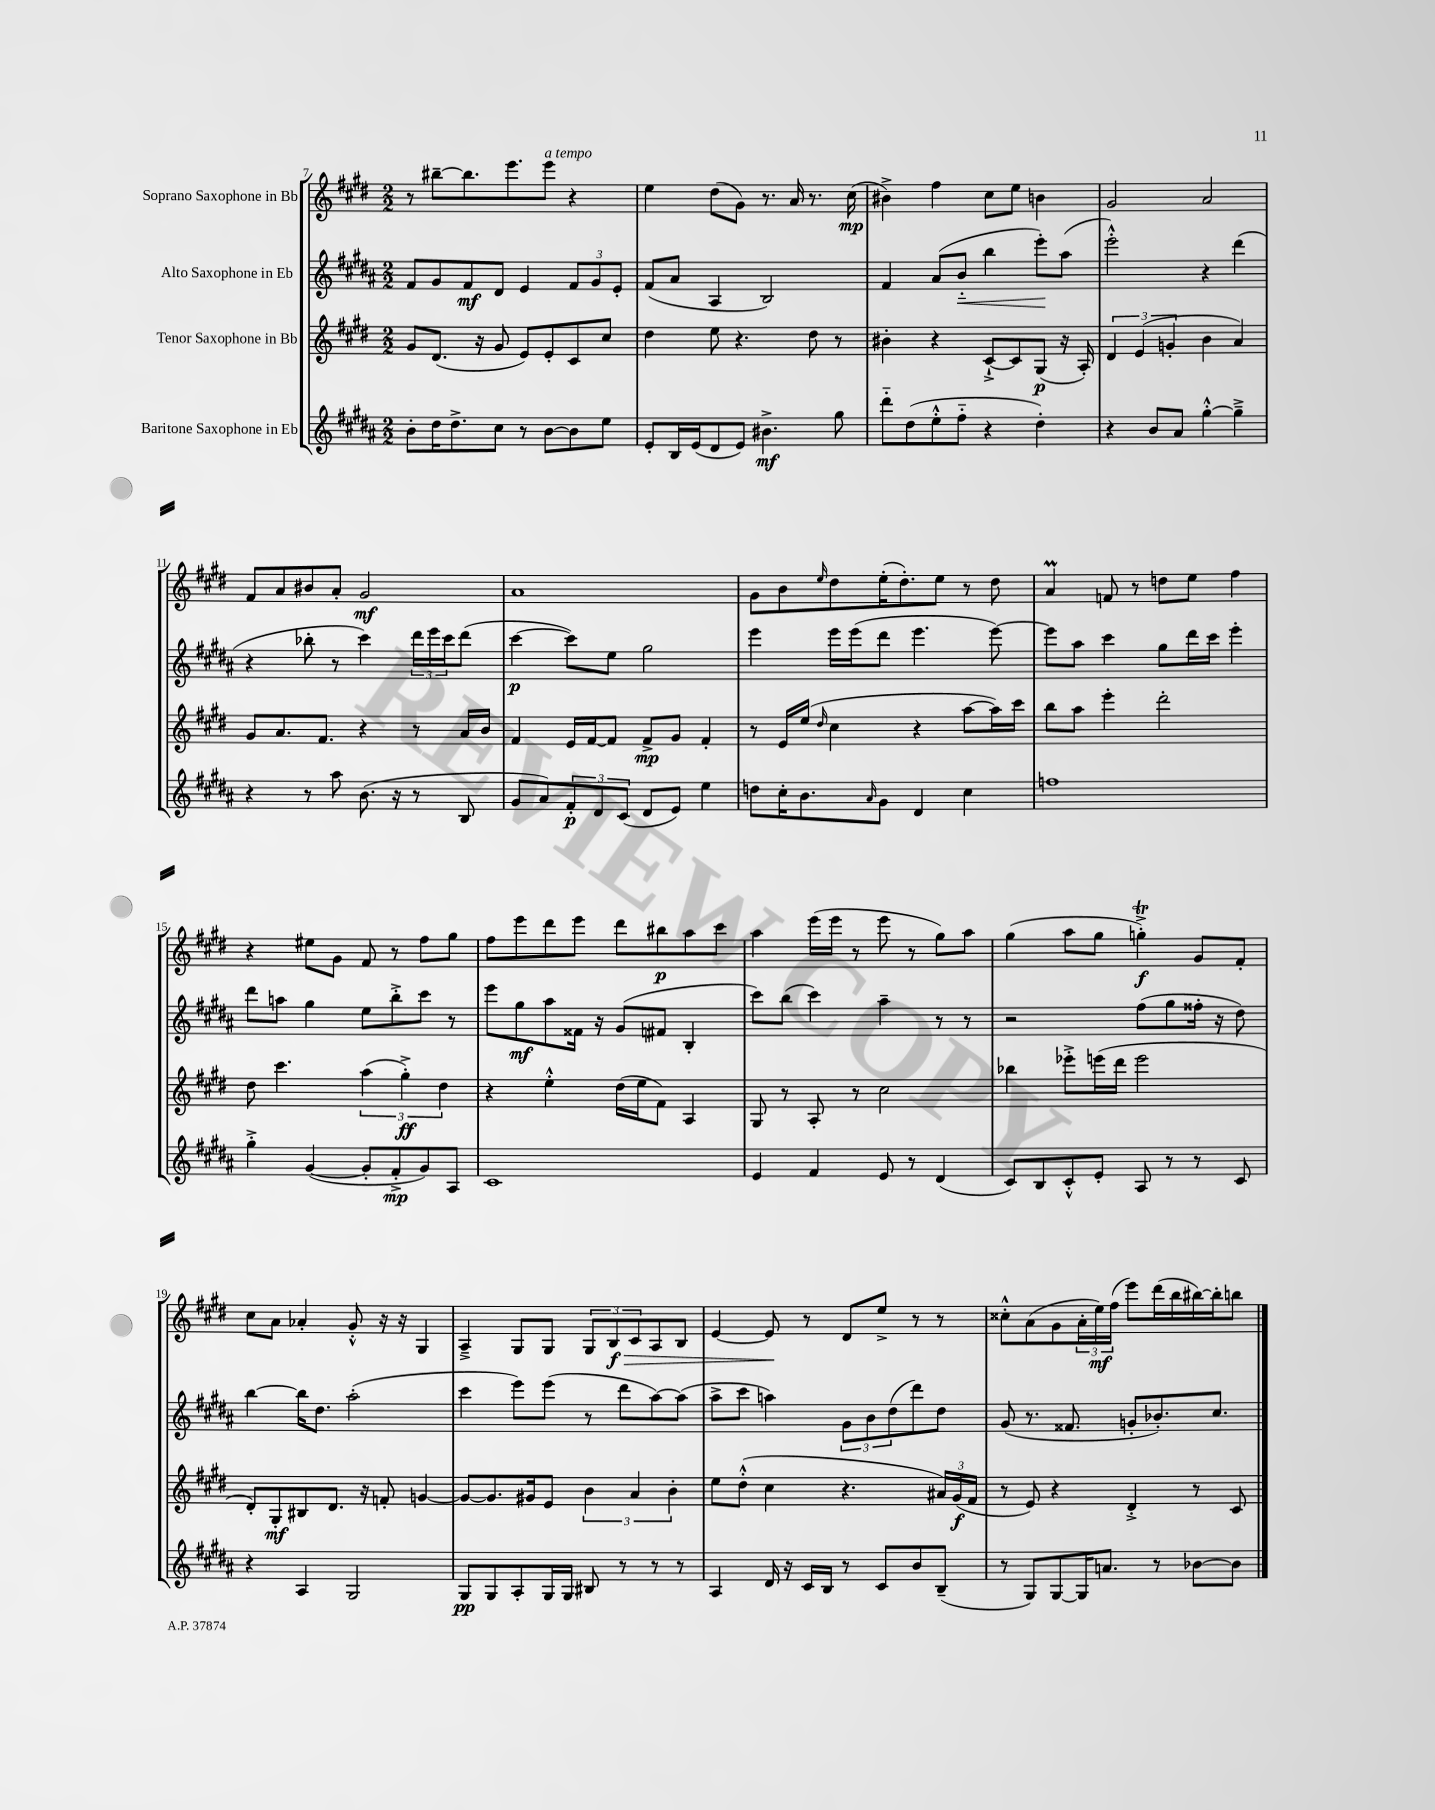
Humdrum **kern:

**kern	**kern	**kern	**kern
*staff4	*staff3	*staff2	*staff1
*clefG2	*clefG2	*clefG2	*clefG2
*k[f#c#g#d#a#]	*k[f#c#g#d#]	*k[f#c#g#d#a#]	*k[f#c#g#d#]
*M2/2	*M2/2	*M2/2	*M2/2
8b'	8g#	8f#	8r
16dd#	(8.d#	8g#	[8bb#~
8.dd#^	.	.	.
.	.	8f#	8.bb#]
.	16r	.	.
8cc#	8g#	8d#	.
.	.	.	8.eee
8r	8e)	4e	.
[8b	8e'	.	8eee
8b]	8c#	12f#	4r
.	.	12g#	.
8ee	8cc#	.	.
.	.	12e'	.
=	=	=	=
8e'	4dd#	(8f#	4ee
16B	.	8a#	.
(16e	.	.	.
8d#	8ee	4A#	(8dd#
8e)	4.r	.	8g#)
4.b#^	.	2B)	8.r
.	.	.	16a
.	8dd#	.	8.r
8gg#	8r	.	.
.	.	.	(16cc#
=	=	=	=
8ddd#'~	4b#'	4f#	4b#^)
(8dd#	.	.	.
8ee'^^	4r	(8a#	4ff#
8ff#'~	.	8b'~	.
4r	[8c#`^	4bb	8cc#
.	8c#]	.	8ee
4dd#')	(8G#	8eee')	4b
.	16r	(8aa#	.
.	16A')	.	.
=	=	=	=
4r	6d#	2eee'^^)	2g#
.	(6e	.	.
8b	.	.	.
.	6g'	.	.
8a#	.	.	.
[4gg#'^^	4b	4r	2a
4gg#~^]	4a)	(4ddd#	.
=	=	=	=
4r	8g#	4r	8f#
.	8.a	.	8a
8r	.	8bb-'	8b#
.	8.f#	.	.
8aa#	.	8r	8a'
(8.b	4r	4ccc#)	2g#
16r	.	.	.
8r	8r	24ddd#	.
.	.	24eee	.
.	.	24ccc#	.
8B	16a	(8ddd#	.
.	16b	.	.
=	=	=	=
8g#	4f#	[4ccc#	1a
8a#)	.	.	.
12f#'	16e	8ccc#])	.
.	[16f#	.	.
12d#	.	.	.
.	8f#]	8ee	.
(12c#	.	.	.
8d#	8f#^	2gg#	.
8e)	8g#	.	.
4ee	4f#'	.	.
=	=	=	=
8dd	8r	4eee	8g#
16cc#'	16e	.	8b
8.b	(16ee	.	.
.	16qqdd#	.	16qqee
.	4cc#	16eee	8dd#
.	.	(16eee	.
16qqa#	.	.	.
8g#	.	8ddd#	(16ee'
.	.	.	8.dd#')
4d#	4r	4.eee	.
.	.	.	8ee
4cc#	[8aa	.	8r
.	16aa])	[8eee)	8dd#
.	16ccc#	.	.
=	=	=	=
1ff	8bb	8eee]	4a
.	8aa	8aa#	.
.	4eee'	4ccc#	8f
.	.	.	8r
.	2ddd#'	8gg#	8dd
.	.	16ddd#	8ee
.	.	16ccc#	.
.	.	4eee'	4ff#
=	=	=	=
4gg#'^	8dd#	8ddd#	4r
.	4.ccc#	8aa	.
([4g#	.	4gg#	8ee#
.	.	.	8g#
8g#']	(6aa	8ee	8f#
8f#'^	.	8bb'^	8r
.	6gg#'^)	.	.
8g#)	.	8ccc#	8ff#
.	6dd#	.	.
8A#	.	8r	8gg#
=	=	=	=
1c#	4r	8eee	8ff#
.	.	8gg#	8eee
.	4ee'^^	8aa#	8ddd#
.	.	16f##	8eee
.	.	16r	.
.	(16dd#	(8g#	8ddd#
.	16ee	.	.
.	8f#)	8f#	8bb#
.	4A	4B'	8aa
.	.	.	8ccc#
=	=	=	=
4e	8G#	8ccc#)	4aa
.	8r	(8bb	.
4f#	8A'	4ccc#)	(16eee
.	.	.	16eee
.	8r	.	8r
8e	2cc#	4aa#~	8eee
8r	.	.	8r
(4d#	.	8r	8gg#)
.	.	8r	8aa
=	=	=	=
8c#)	4bb-	2r	(4gg#
8B	.	.	.
8c#'^^	8eee-'^	.	8aa
8e'	(16eee	.	8gg#
.	16ddd#	.	.
8A#	2eee	(8ff#	4gg'^)
8r	.	8gg#	.
8r	.	16ff##'	8g#
.	.	16r	.
8c#	.	8dd#)	8f#'
=	=	=	=
4r	8d#')	[4bb	8cc#
.	8G#'	.	8a
4A#	8B#	16bb]	4a-'
.	.	8.dd#	.
.	8.d#	.	.
2G#	.	(2aa#'	8g#'^^
.	16r	.	.
.	8f'	.	16r
.	.	.	16r
.	[4g	.	4G#
=	=	=	=
8G#	8g_	4ccc#	4A~^
8G#	8.g]	.	.
8A#'	.	8eee)	8G#
.	16g#	.	.
16G#	8e	(8eee	8G#
16G#	.	.	.
8B#	6b	8r	12G#
.	.	.	12B
8r	.	8ddd#	.
.	6a	.	12c#
8r	.	[8aa#)	8A
.	6b'	.	.
8r	.	(8aa#]	8B
=	=	=	=
4A#	8ee	8aa#^	[4e
.	(8dd#'^^	8ccc#	.
16d#	4cc#	4aa)	8e]
16r	.	.	.
16c#	.	.	8r
16B	.	.	.
8r	4.r	12g#	8d#
.	.	12b	.
8c#	.	.	8ee^
.	.	(12dd#	.
8b	.	8ddd#)	8r
(8B~	24a#)	8dd#	8r
.	(24g#	.	.
.	24f#	.	.
=	=	=	=
8r	8r	(8g#	8cc##'^^
8G#)	8e)	8.r	(8a
[8G#	4r	.	8g#
.	.	8.f##	.
16G#]	.	.	24a'
.	.	.	24ee)
8.a	.	.	.
.	.	.	(24ff#
.	4d#'^	8g'	8eee)
8r	.	8.b-')	(16ddd#
.	.	.	16bb
[8b-	8r	.	[16bb#)
.	.	8.cc#	16bb#']
8b-]	8c#	.	8bb
==	==	==	==
*-	*-	*-	*-
